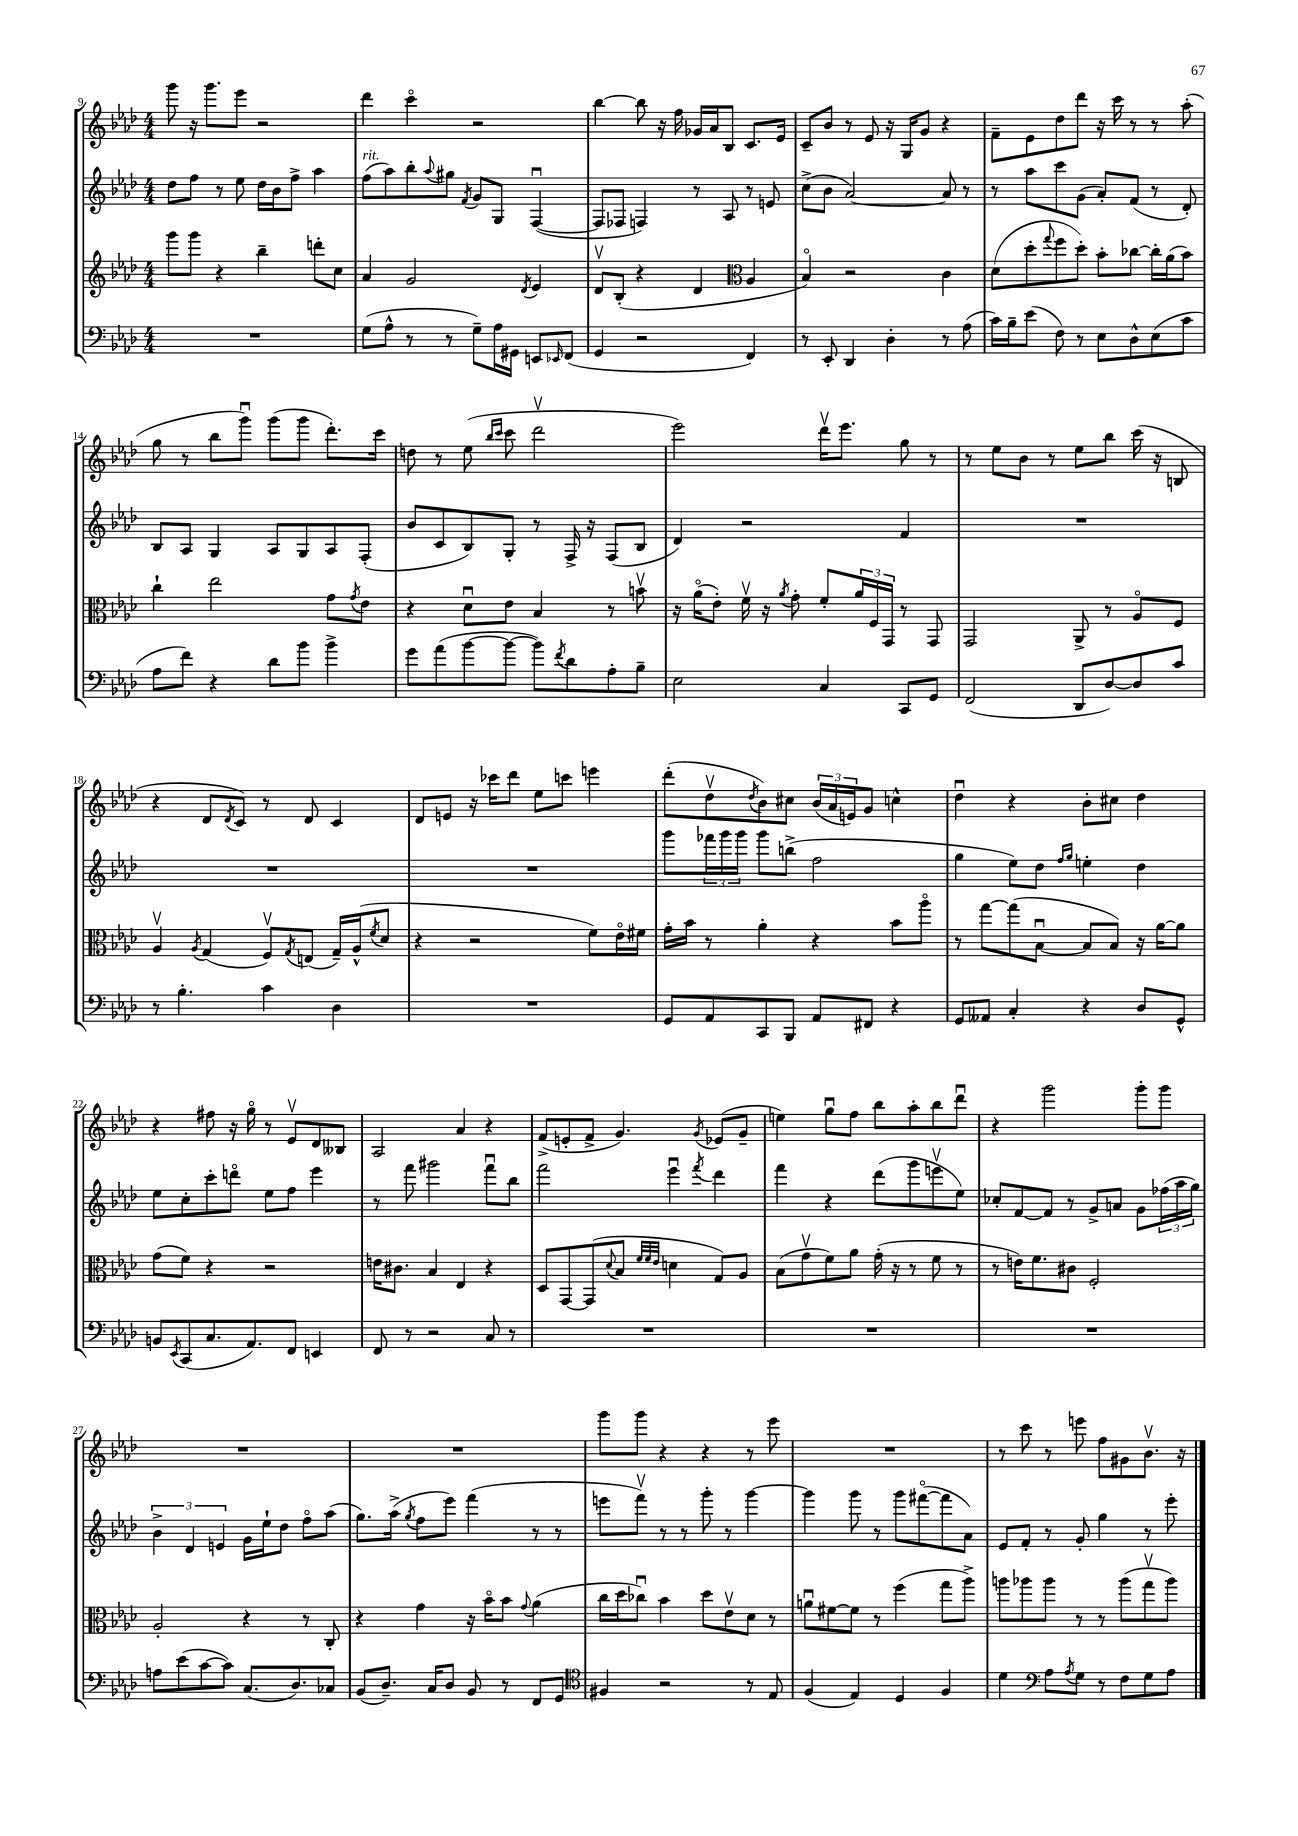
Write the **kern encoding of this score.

**kern	**kern	**kern	**kern
*staff4	*staff3	*staff2	*staff1
*clefF4	*clefG2	*clefG2	*clefG2
*k[b-e-a-d-]	*k[b-e-a-d-]	*k[b-e-a-d-]	*k[b-e-a-d-]
*M4/4	*M4/4	*M4/4	*M4/4
1r	8ggg	8dd-	8ggg
.	8ggg	8ff	16r
.	.	.	8.ggg
.	4r	8r	.
.	.	8ee-	8eee-
.	4bb-~	16dd-	2r
.	.	16b-	.
.	.	8ff^	.
.	8ddd'	4aa-	.
.	8cc	.	.
=	=	=	=
(8G	4a-	(8ff	4ddd-
8A-^^	.	8aa-)	.
8r	2g	8bb-'	4ccco
.	.	8qqaa-	.
8r	.	8gg#	.
.	.	8qf	.
8G~)	.	8g	2r
16A-	.	8G	.
16GG#	.	.	.
.	8qd-	.	.
8EE	4e-	([4Fu	.
16qqEE-	.	.	.
(8FF	.	.	.
=	=	=	=
4GG	8d-v	8F]	[4bb-
.	(8B-'	8F-	.
2r	4r	4F)	8bb-]
.	.	.	16r
.	.	.	16ff
.	4d-	8r	16g-
.	.	.	16a-
.	.	8A-	8B-
*	*clefC3	*	*
4FF)	4A-	8r	8.c
.	.	8e	.
.	.	.	16e-
=	=	=	=
8r	4B-o)	(8cc^	8c~
8EE-'	.	8b-	8b-
4DD-	2r	[2a-)	8r
.	.	.	8e-
4D-'	.	.	16r
.	.	.	16G
.	.	.	8g
8r	4c	8a-]	4r
(8A-	.	8r	.
=	=	=	=
16c)	(8d-	8r	8f~
16B-~	.	.	.
(8e-	8dd-'	8aa-	8e-
.	8qqgg	.	.
8F)	8ff	8ccc	8dd-
8r	8dd-')	(8g	8ddd-
8E-	8b-'	8a-')	16r
.	.	.	16ccc
8D-^^	[8cc-	(8f	8r
(8E-	16cc-']	8r	8r
.	(16a-	.	.
8c	8b-)	8d-')	(8aa-'
=	=	=	=
8A-	4cc`	8B-	8gg
8f)	.	8A-	8r
4r	2ee-	4G	8bb-
.	.	.	8gggu)
8d-	.	8A-	(8ggg
8b-	.	8G	8ggg
4b-^	8g	8A-	8.ddd-')
.	8qg	.	.
.	8e-	(8F'	.
.	.	.	16ccc
=	=	=	=
8g	4r	8b-	8dd
(8a-	.	8c	8r
[8b-	8d-u	8B-)	(8ee-
.	.	.	16qqbb-
.	.	.	16qqccc
8b-_	8e-	8G'	8ccc
8b-])	4B-	8r	2ddd-v
8qf	.	.	.
8d-	.	16F^	.
.	.	16r	.
8A-'	8r	(8F	.
8B-~	8bv	8B-	.
=	=	=	=
2E-	16r	4d-)	2eee-)
.	(16a-o	.	.
.	8e-')	.	.
.	16fv	2r	.
.	16r	.	.
.	8qa-	.	.
.	8g'	.	.
4C	8f'	.	16ddd-v
.	.	.	8.eee-
.	24a-	.	.
.	24F	.	.
.	24GG	.	.
8CC	8r	4f	8gg
8GG	8GG	.	8r
=	=	=	=
(2FF	2GG	1r	8r
.	.	.	8ee-
.	.	.	8b-
.	.	.	8r
8DD-	8AA-^	.	8ee-
[8D-)	8r	.	8bb-
8D-]	8A-o	.	(16ccc
.	.	.	16r
8c	8F	.	8B
=	=	=	=
8r	4A-v	1r	4r
4.B-'	.	.	.
.	8qA-	.	.
.	(4G	.	8d-
.	.	.	8qd-
.	.	.	8c)
4c	8Fv)	.	8r
.	8qG	.	.
.	(8E	.	8d-
4D-	16G~)	.	4c
.	(16A-^^	.	.
.	8qf	.	.
.	8d-	.	.
=	=	=	=
1r	4r	1r	8d-
.	.	.	8e
.	2r	.	16r
.	.	.	16ccc-
.	.	.	8ddd-
.	.	.	8ee-
.	.	.	8ccc
.	8f)	.	4eee
.	16e-o	.	.
.	16f#	.	.
=	=	=	=
8GG	16g'	8ggg	(8ddd-'
.	16b-	.	.
8AA-	8r	24fff-	8dd-v
.	.	24ggg	.
.	.	24ggg	.
.	.	.	8qdd-
8CC	4a-'	8ggg	8b-)
8BBB-	.	(8bb^	8cc#
8AA-	4r	2ff	(24b-
.	.	.	24a-
.	.	.	24e)
8FF#	.	.	8g
4r	8b-	.	4cc^^
.	8aa-o	.	.
=	=	=	=
8GG	8r	4gg	4dd-u
8AA--	[8gg	.	.
4C'	(8gg]	8ee-)	4r
.	[8B-u	8dd-	.
.	.	16qqff	.
.	.	16qqgg	.
4r	8B-]	4ee'	8b-'
.	8B-)	.	8cc#
8D-	16r	4dd-	4dd-
.	[16a-	.	.
8GG^^	8a-]	.	.
=	=	=	=
8BB	(8g	8ee-	4r
8qEE-	.	.	.
(8CC	8f)	8cc'	.
8.C	4r	8ccc'	8ff#
.	.	8dddo	16r
8.AA-)	.	.	16ggo
.	2r	8ee-	8r
8FF	.	8ff	8e-v
4EE	.	4eee-	8d-
.	.	.	8B--
=	=	=	=
8FF	16e	8r	2A-
.	8.c#	.	.
8r	.	8fff	.
2r	4B-	2ggg#	.
.	4E-	.	4a-
8C	4r	8fffu	4r
8r	.	8bb-	.
=	=	=	=
1r	8D-	2fff	(8f^
.	[8GG	.	8e'
.	(8GG]	.	8f^
.	8qqd-	.	.
.	8B-	.	4.g)
.	32qqf	.	.
.	32qqf	.	.
.	32qqe-	.	.
.	4d	4eee-u	.
.	.	8qfff	8qg
.	8G)	4ddd-	(8e-
.	8A-	.	8g~
=	=	=	=
1r	(8B-	4fff	4ee)
.	8gv	.	.
.	8f)	4r	8ggu
.	8a-	.	8ff
.	(16g'	(8ddd-	8bb-
.	16r	.	.
.	8r	8ggg	8aa-'
.	8f	8eeev	8bb-
.	8r	8ee-)	8ddd-u
=	=	=	=
1r	8r	8cc-'	4r
.	16e)	[8f	.
.	8.f	.	.
.	.	8f]	2ggg
.	8c#	8r	.
.	2F'	8g^	.
.	.	8a	.
.	.	8g	8ggg'
.	.	(24ff-	8ggg
.	.	24aa-	.
.	.	24gg)	.
=	=	=	=
8A	2A-'	6b-^	1r
(8e-	.	.	.
.	.	6d-	.
[8c	.	.	.
.	.	6e	.
8c])	.	.	.
(8.C	4r	16g	.
.	.	16ee-`	.
.	.	8dd-	.
8.D-)	.	.	.
.	8r	8ffo	.
8C-	8C'	(8aa-	.
=	=	=	=
(8BB-	4r	8.gg)	1r
8.D-~)	.	.	.
.	.	(16aa-^	.
.	.	8qgg	.
.	4g	8ff	.
16C	.	.	.
8D-	.	8eee-)	.
8BB-	16r	(4fff	.
.	16b-o	.	.
8r	8b-	.	.
.	8qqg	.	.
8FF	(4a-	8r	.
8GG	.	8r	.
=	=	=	=
*clefC4	*	*	*
4F#	16cc	8eee	8ggg
.	16dd-	.	.
.	8cc-u)	8fffv)	8ggg
2r	4b-	8r	4r
.	.	8r	.
.	8dd-	8ggg'	4r
.	8e-v	8r	.
8r	8d-	[4ggg	8r
8E-	8r	.	8eee-
=	=	=	=
(4F	8au	4ggg]	1r
.	[8f#	.	.
4E-)	8f#]	8ggg	.
.	8r	8r	.
4D-	(4ff	8ggg	.
.	.	([8fff#o	.
4F	8gg	8fff#]	.
.	8aa-^)	8a-)	.
=	=	=	=
4d-	8aa	8e-	8r
.	8aa-	8f'	8ccc
*clefF4	*	*	*
8A-	8aa-	8r	8r
8qA-	.	.	.
8G	8r	8g'	8eee
8r	8r	4gg	8ff
8F	(8aa-	.	8g#
8G	8ggv	8r	8.b-v
8A-	8aa-)	8eee-'	.
.	.	.	16r
==	==	==	==
*-	*-	*-	*-
